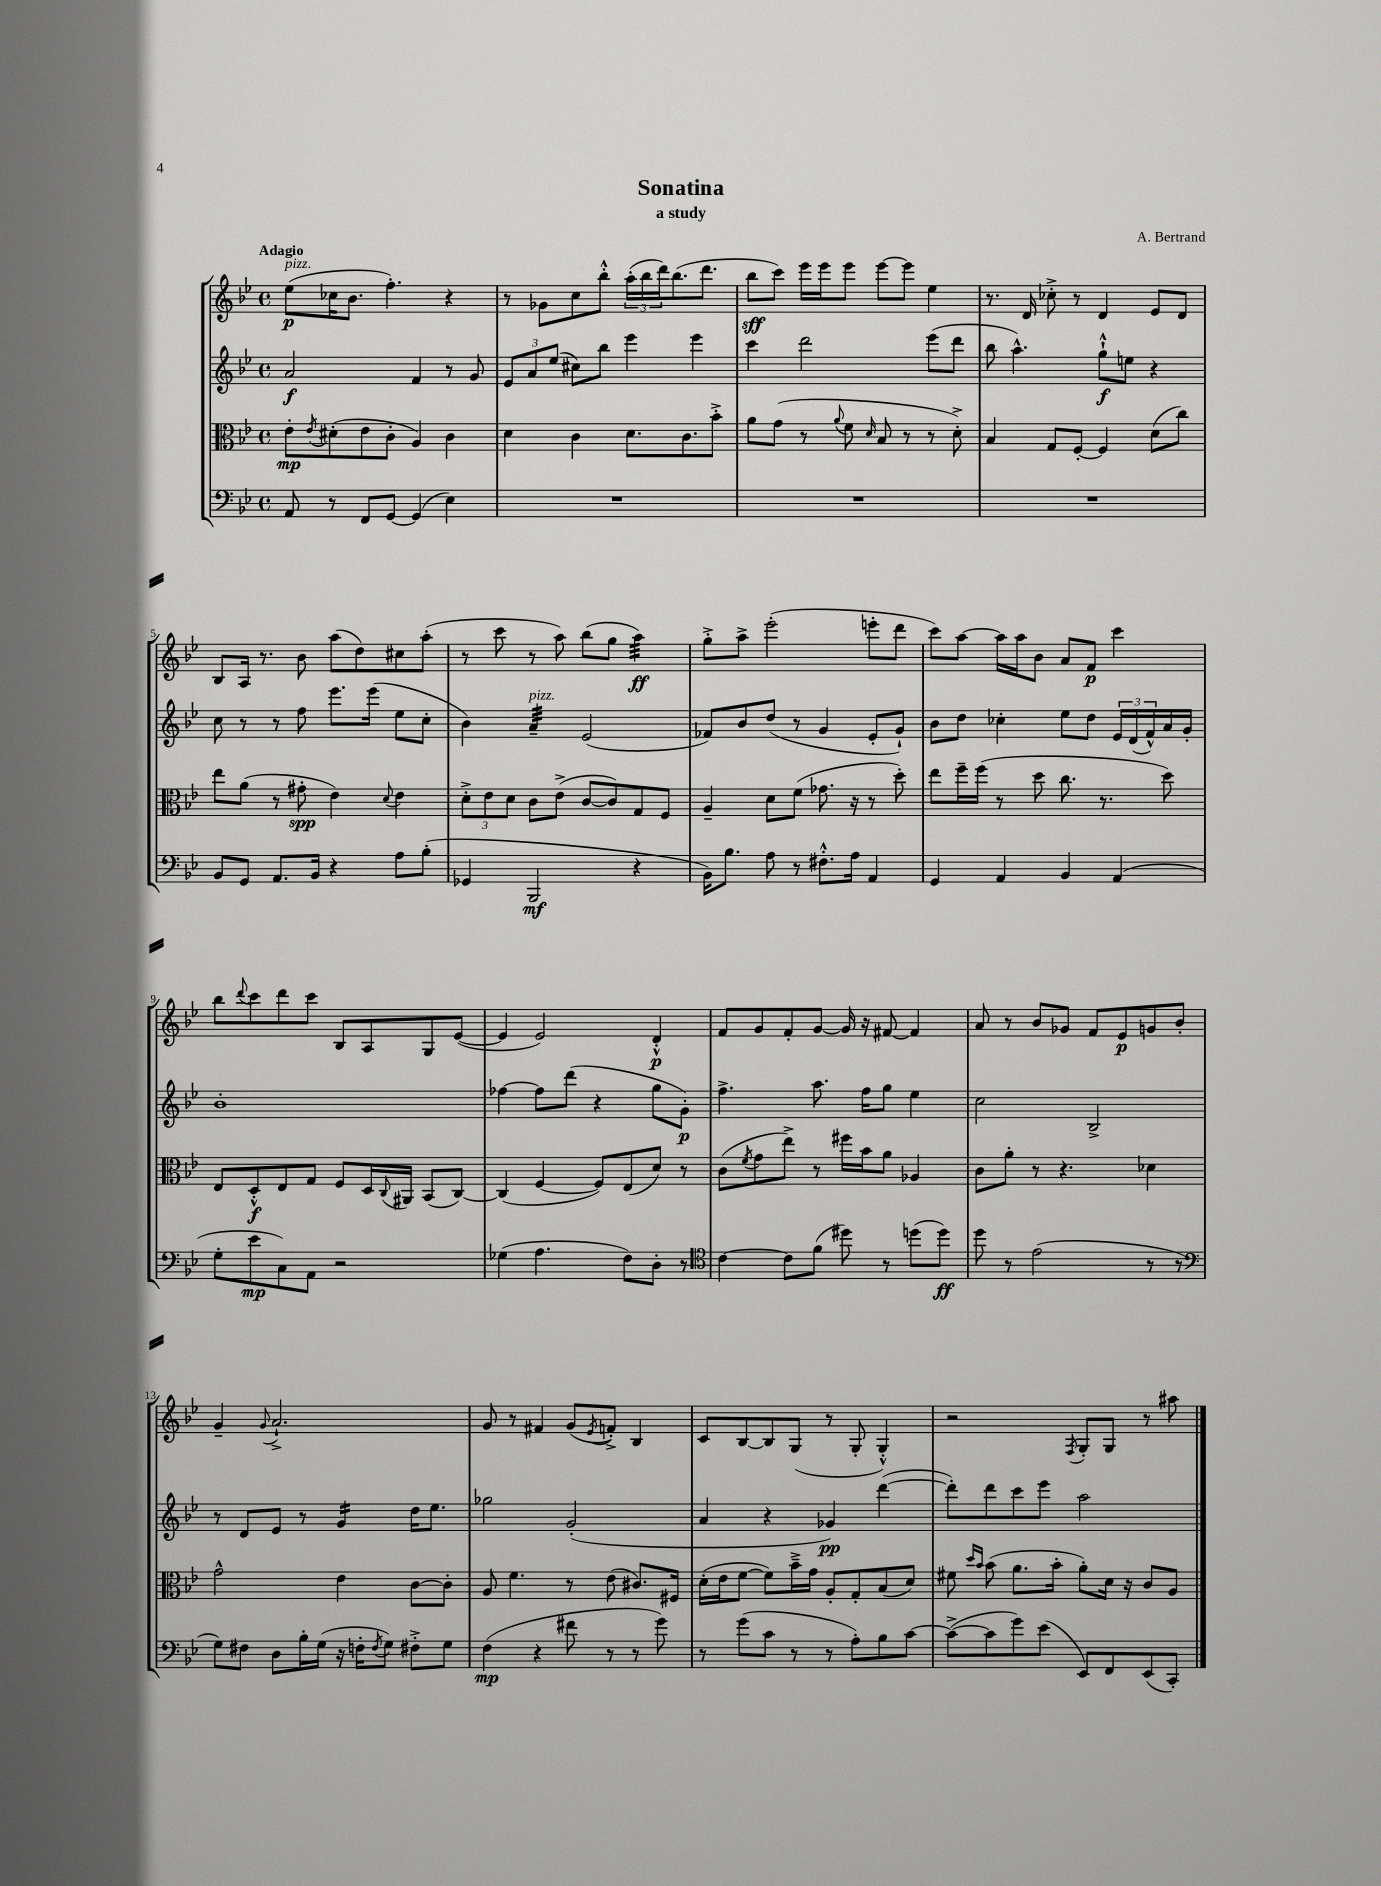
\header { title = "Sonatina" composer = "A. Bertrand" subtitle = "a study" }
<<
\new StaffGroup <<
\new Staff = "s0" {
    \clef treble \key bes \major \defaultTimeSignature \time 4/4 \tempo "Adagio"
    ees''8\p^\markup { \italic "pizz." }( ces''16 bes'8. f''4.-.) r4 |
    r8 ges'8 c''8 bes''8-.-^ \tuplet 3/2 { a''16-.( bes''16 d'''16) } bes''8.( d'''8. |
    bes''8\sff c'''8) ees'''16 ees'''16 ees'''8 ees'''8~ ees'''8 ees''4 |
    r8. d'16 ces''8-.-> r8 d'4 ees'8 d'8 |
    bes8 a16 r8. bes'8 a''8( d''8) cis''8 a''8-.( |
    r8 c'''8 r8 a''8) bes''8( g''8 a''4:32\ff) |
    g''8-.-> a''8-> ees'''2-.( e'''8-. d'''8 |
    c'''8) a''8~ a''16 a''16 bes'8 a'8 f'8\p c'''4 |
    bes''8 \appoggiatura { d'''8 } c'''8 d'''8 c'''8 bes8 a8 g8 ees'8~( |
    ees'4 ees'2) d'4-.-^\p |
    f'8 g'8 f'8-. g'8~ g'16 r16 fis'8~ fis'4 |
    a'8 r8 bes'8 ges'8 f'8 ees'8\p g'8 bes'8-. |
    g'4-- \appoggiatura { g'8 } a'2.-!-> |
    g'8 r8 fis'4 g'8( \acciaccatura { ees'8 } f'8-.->) bes4 |
    c'8 bes8~ bes8 g8( r8 g8-. g4-.-^) |
    r2 \acciaccatura { f8 } g8-. g8 r8 ais''8 \bar "|." |
}
\new Staff = "s1" {
    \clef treble \key bes \major \defaultTimeSignature \time 4/4
    a'2\f f'4 r8 g'8 |
    \tuplet 3/2 { ees'8 a'8 ees''8( } cis''8) bes''8 ees'''4 ees'''4 |
    c'''4 d'''2 ees'''8( d'''8 |
    bes''8 a''4.-^) g''8-!-^\f e''8 r4 |
    c''8 r8 r8 f''8 ees'''8. ees'''16( ees''8 c''8-. |
    bes'4) a'4:32--^\markup { \italic "pizz." } ees'2( |
    fes'8) bes'8 d''8( r8 g'4 ees'8-. g'8-!) |
    bes'8 d''8 ces''4-. ees''8 d''8 \tuplet 3/2 { ees'16 d'16( f'16-^) } a'16 g'16-. |
    bes'1-. |
    fes''4~ fes''8 d'''8( r4 g''8 g'8-.\p) |
    f''4.-> a''8. f''16 g''8 ees''4 |
    c''2 bes2-> |
    r8 d'8 ees'8 r8 g'4:16 d''16 ees''8. |
    ges''2 g'2-.( |
    a'4 r4 ges'4\pp) d'''4~( |
    d'''8-.) d'''8 c'''8 ees'''8 a''2 \bar "|." |
}
\new Staff = "s2" {
    \clef alto \key bes \major \defaultTimeSignature \time 4/4
    ees'8-.\mp \acciaccatura { ees'8 } dis'8-.( ees'8 c'8-. a4) c'4 |
    d'4 c'4 d'8. c'8. bes'8-.-> |
    a'8 g'8( r8 \appoggiatura { a'8 } f'8 \grace { d'16 } bes8 r8 r8 d'8-.->) |
    bes4 g8 f8~-. f4 d'8( c''8) |
    ees''8 a'8( r8 gis'8-.\spp ees'4) \appoggiatura { d'8 } ees'4 |
    \tuplet 3/2 { d'8-.-> ees'8 d'8 } c'8 ees'8->( c'8~ c'8) g8 f8 |
    a4-- d'8 f'8( ges'8. r16 r8 d''8-.) |
    ees''8 f''16-- f''16( r8 d''8 c''8. r8. d''8) |
    ees8 d8-.-^\f ees8 g8 f8 d16 \appoggiatura { c8 } ais,16 bes,8( c8~) |
    c4( f4~ f8) ees8( d'8) r8 |
    c'8( \acciaccatura { f'8 } g'8 ees''8->) r8 fis''16 bes'16 a'8 aes4 |
    c'8 a'8-. r8 r4. des'4 |
    g'2-^ ees'4 c'8~ c'8-. |
    a8 f'4. r8 ees'8( cis'8.) fis16 |
    d'16-.( ees'16 f'8~ f'8) bes'16---> g'16 a8-. g8-. bes8( d'8) |
    fis'8 \grace { d''16 bes'16 } bes'8( a'8. bes'16-. a'8-.) d'16 r16 c'8 a8 \bar "|." |
}
\new Staff = "s3" {
    \clef bass \key bes \major \defaultTimeSignature \time 4/4
    a,8 r8 f,8 g,8~ g,4( ees4) |
    R1 |
    R1 |
    R1 |
    bes,8 g,8 a,8. bes,16 r4 a8 bes8-.( |
    ges,4 bes,,2\mf r4 |
    bes,16) bes8. a8 r8 fis8.-.-^ a16 a,4 |
    g,4 a,4 bes,4 a,4( |
    g8-. ees'8\mp c8) a,8 r2 |
    ges4( a4. f8) d8-. r8 |
    \clef tenor c'4~ c'8 f'8( dis''8) r8 d''8( d''8\ff) |
    d''8 r8 ees'2( r8 r8 |
    \clef bass g8) fis8 d8 bes16-. g16( r16 f16-. \acciaccatura { f8 } g8) fis8-.-> g8 |
    f4\mp( r4 fis'8 r8 r8 g'8) |
    r8 g'8( c'8 r8 r8 a8-.) bes8 c'8~ |
    c'8~->( c'8 g'8) ees'8( ees,8) f,8 ees,8( c,8-.) \bar "|." |
}
>>
>>
